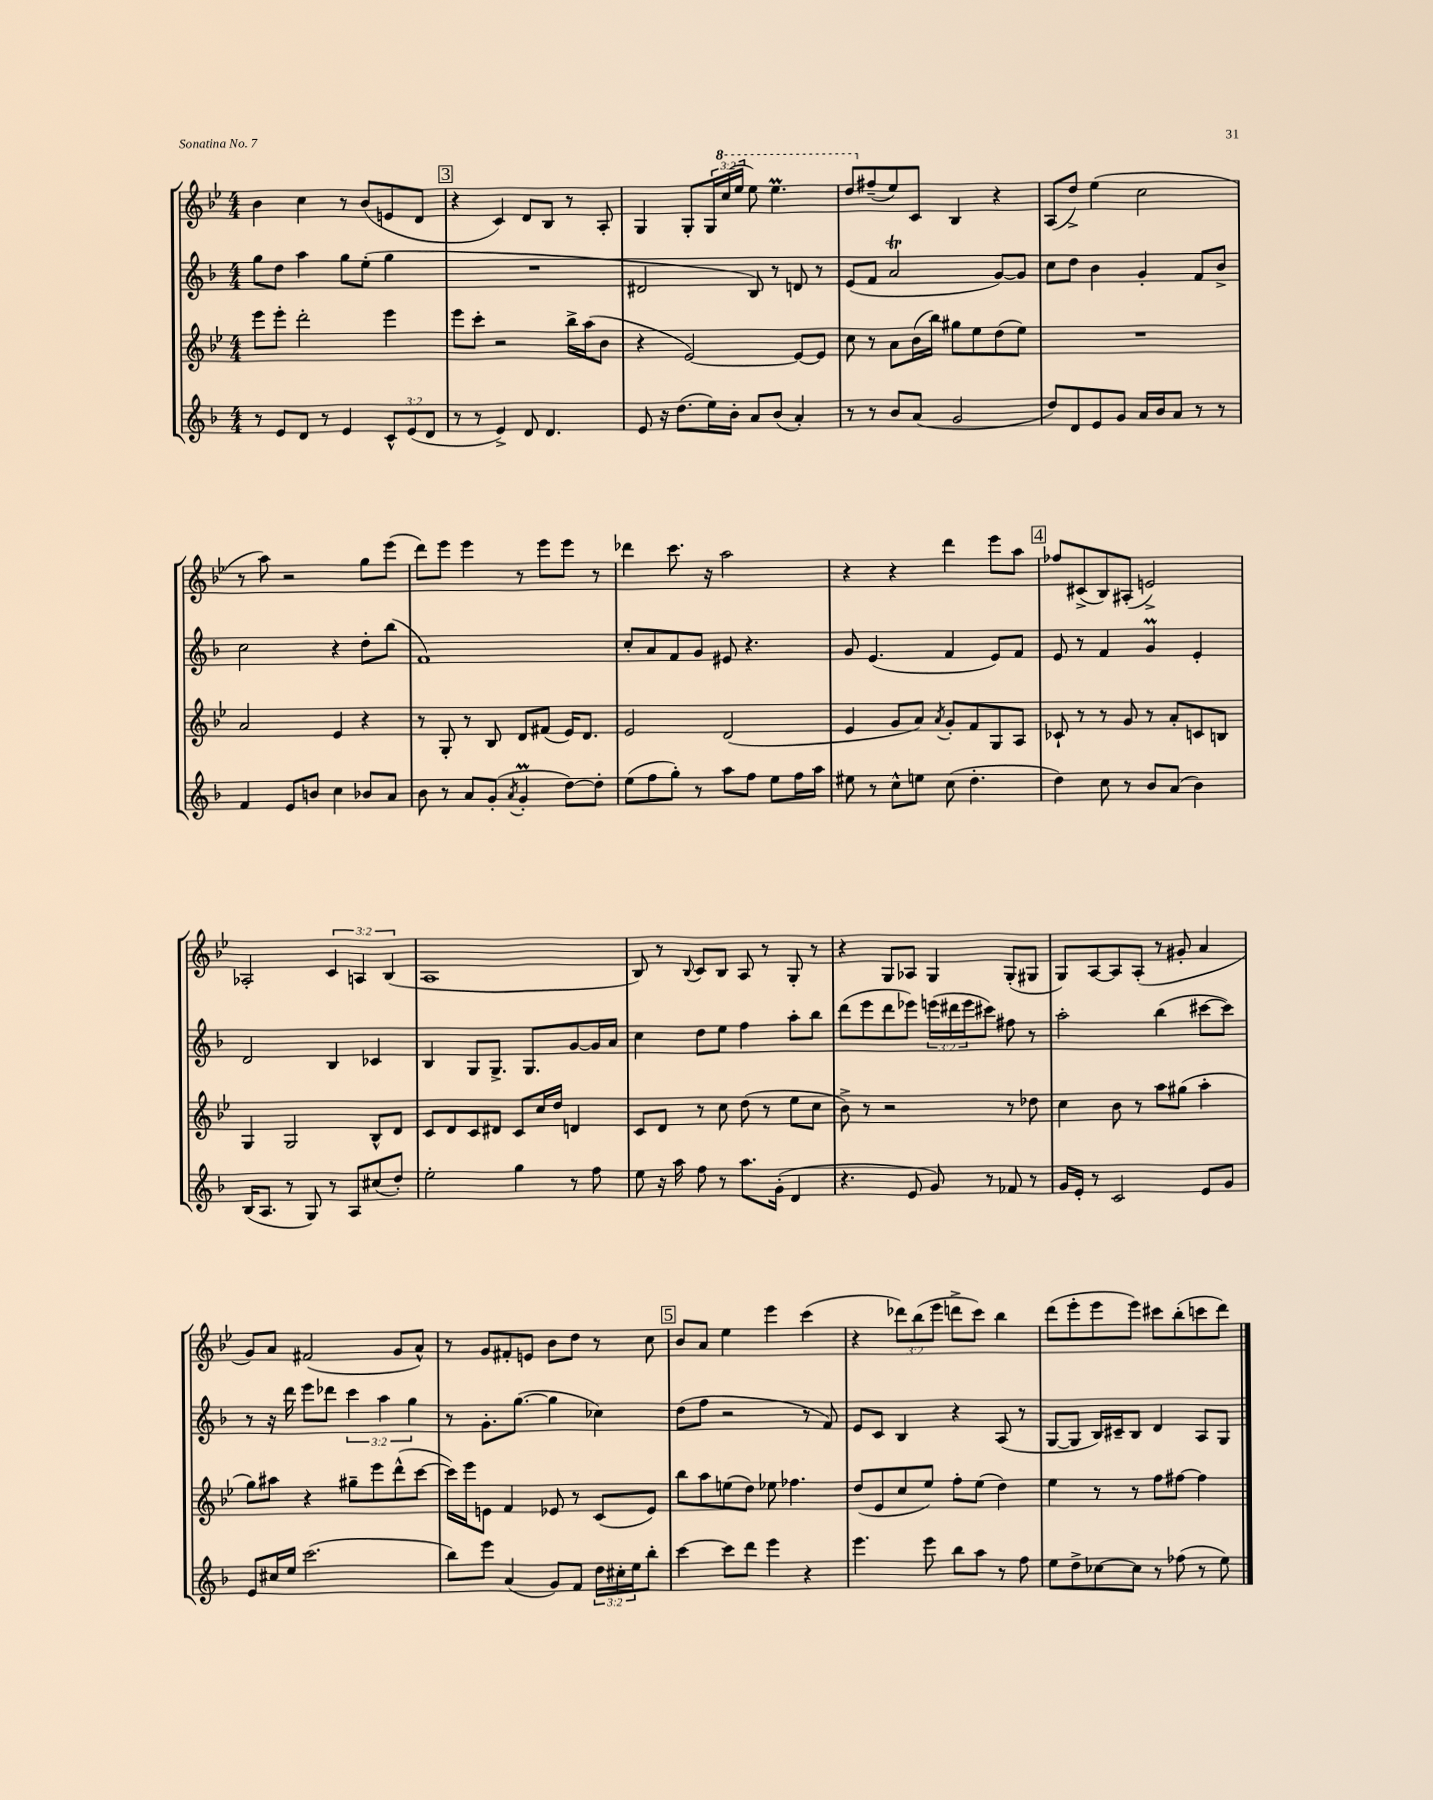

**kern	**kern	**kern	**kern
*staff4	*staff3	*staff2	*staff1
*clefG2	*clefG2	*clefG2	*clefG2
*k[b-]	*k[b-e-]	*k[b-]	*k[b-e-]
*M4/4	*M4/4	*M4/4	*M4/4
8r	8eee-\L	8gg\L	4b-\
8e/L	8eee-'\J	8dd\J	.
8d/J	2ddd'\	4aa\	4cc\
8r	.	.	.
4e/	.	8gg\L	8r
.	.	(8ee'\J	(8b-/L
12c^^/L	4eee-\	4gg\	8e/
(12e/	.	.	.
.	.	.	8d/J
12d/J	.	.	.
=	=	=	=
8r	8eee-\L	1r	4r
8r	8ccc'\J	.	.
4e^/)	2r	.	4c/)
8d/	.	.	8d/L
4.d/	.	.	8B-/J
.	16bb-^\LL	.	8r
.	(16aa\J	.	.
.	8b-\J	.	8A'/
=	=	=	=
8e/	4r	2d#/	4G/
16r	.	.	.
(8.dd\L	.	.	.
.	[2e-/)	.	8G'/L
16ee\L)	.	.	24G/L
.	.	.	(24ccc/
16b-'\JJ	.	.	.
.	.	.	24eee-/JJ
8a/L	.	8B-/)	8eee-\)
(8b-/J	.	8r	4.eee-\
4a'/)	8e-/_L	8d/	.
.	8e-/]J	8r	.
=	=	=	=
8r	8cc\	(8e/L	8ddd/L
8r	8r	8f/J	(8ff#~/
8b-/L	8a\L	2a/	8ee-/)
(8a/J	(16b-\L	.	8c/J
.	16bb-\JJ)	.	.
2g/	8gg#\L	.	4B-/
.	8ee-\	.	.
.	(8dd\	[8g/L)	4r
.	8ee-\J)	8g/]J	.
=	=	=	=
8dd/L)	1r	8cc\L	(8A/L
8d/	.	8dd\J	8dd^/J)
8e/	.	4b-\	(4ee-\
8g/J	.	.	.
16a/LL	.	4g'/	2cc\
16b-/J	.	.	.
8a/J	.	.	.
8r	.	8f/L	.
8r	.	8b-^/J	.
=	=	=	=
4f/	2a/	2cc\	8r
.	.	.	8aa\)
8e/L	.	.	2r
8b/J	.	.	.
4cc\	4e-/	4r	.
8b-/L	4r	8dd'\L	8gg\L
8a/J	.	(8bb-\J	(8eee-\J
=	=	=	=
8b-\	8r	1f)	8ddd\L)
8r	8G'/	.	8eee-\J
8a/L	8r	.	4eee-\
(8g'/J	8B-/	.	.
8qa/	.	.	.
4g'/	8d/L	.	8r
.	(8f#/J	.	8eee-\L
[8dd\L)	16e-/LK)	.	8eee-\J
.	8.d/J	.	.
8dd'\]J	.	.	8r
=	=	=	=
(8ee\L	2e-/	8cc'/L	4ddd-\
8ff\	.	8a/	.
8gg'\J)	.	8f/	8.ccc\
8r	.	8g/J	.
.	.	.	16r
8aa\L	(2d/	8e#/	2aa\
8ff\J	.	4.r	.
8ee\L	.	.	.
16ff\L	.	.	.
16aa\JJ	.	.	.
=	=	=	=
8ee#\	4e-/	8g/	4r
8r	.	(4.e/	.
8cc^^\L	8g/L	.	4r
8ee\J	8a/J)	.	.
.	8qa/	.	.
(8cc\	8g'/L	4f/	4ddd\
4.dd'\	8f/	.	.
.	8G/	8e/L)	8eee-\L
.	8A/J	8f/J	8aa\J
=	=	=	=
4dd\)	8c-`/	8e/	8ff-/L
.	8r	8r	(8c#^/
8cc\	8r	4f/	8B-/)
8r	8g/	.	(8A#'/J
8b-/L	8r	4g/	2e^/)
(8a/J	8a'/L	.	.
4b-\)	8c/	4e'/	.
.	8B/J	.	.
=	=	=	=
(16B-/LK	4G/	2d/	2A-'/
8.A/J	.	.	.
8r	2G/	.	.
8G/)	.	.	.
8r	.	4B-/	6c/
8A/L	.	.	.
.	.	.	6A/
(8cc#/	8B-^^/L	4c-/	.
.	.	.	(6B-/
8dd'/J)	8d/J	.	.
=	=	=	=
2ee'\	8c/L	4B-/	1A
.	8d/	.	.
.	8c/	8G/L	.
.	8d#/J	8.G^/J	.
4gg\	8c/L	.	.
.	.	8.G/L	.
.	16cc/L	.	.
.	16dd/JJ	.	.
8r	4d/	[8g/	.
8ff\	.	16g/]L	.
.	.	16a/JJ	.
=	=	=	=
8ee\	8c/L	4cc\	8B-/)
16r	8d/J	.	8r
16aa\	.	.	.
.	.	.	8qqB-/
8ff\	8r	8dd\L	8c/L
8r	8cc\	8ee\J	8B-/J
8.aa\L	(8dd\	4ff\	8A/
.	8r	.	8r
(16g'\Jk	.	.	.
4d/	8ee-\L	8aa'\L	8G'/
.	8cc\J	8bb-\J	8r
=	=	=	=
4.r	8b-^\)	(8ddd\L	4r
.	8r	8eee\	.
.	2r	8ddd\	8G/L
8e/	.	8eee-\J)	8A-/J
8g/)	.	(24eee\LL	4G/
.	.	24ddd#\	.
.	.	24eee\J	.
8r	.	8ccc#\J)	.
8f-/	8r	8ff#\	(8G'/L
8r	8dd-\	8r	8G#/J
=	=	=	=
16g/LL	4cc\	2aa'\	8G/L)
16e'/JJ	.	.	.
8r	.	.	[8A/
2c/	8b-\	.	8A/]
.	8r	.	(8A'/J
.	8aa\L	(4bb-\	8r
.	(8gg#\J	.	8g#'/
8e/L	4aa'\	[8ccc#\L	4a/
8g/J	.	8ccc#\]J)	.
=	=	=	=
8e/L	8gg\L)	8r	8g/L)
16cc#/L	8aa#\J	16r	8a/J
16ee/JJ	.	16ddd\	.
(2.ccc\	4r	8eee\L	(2f#/
.	.	8ddd-\J	.
.	8gg#~\L	6ccc\	.
.	8eee-\	.	.
.	.	6aa\	.
.	(8ddd^^\	.	8g/L
.	.	6gg\	.
.	[8ccc\J	.	8a^^/J)
=	=	=	=
8bb-\L)	16ccc\]LL)	8r	8r
.	16eee-\J	.	.
8eee\J	8e\J	8.g'\L	8g/L
(4a/	4f/	.	8f#'/
.	.	([8.gg\J	.
.	.	.	8e/J
8g/L)	8e-/	4gg\]	8b-\L
8f/J	8r	.	8dd\J
24dd\LL	(8c/L	4cc-\)	8r
24cc#'\	.	.	.
24ee\J	.	.	.
8bb-'\J	8e-/J)	.	8cc\
=	=	=	=
[4ccc\	8bb-\L	(8dd\L	8b-/L
.	8aa\	8ff\J	8a/J
8ccc\]L	(8ee\	2r	4ee-\
8ddd\J	8dd\J)	.	.
4eee\	8ee-\	.	4eee-\
.	4.ff-\	.	.
4r	.	8r	(4ccc\
.	.	8f/)	.
=	=	=	=
4.eee\	(8dd/L	8e/L	4r
.	8e-/	8c/J	.
.	8cc/	4B-/	12ddd-\L)
.	.	.	(12bb-\
8eee\	8ee-/J)	.	.
.	.	.	12eee-\J
8bb-\L	8ff'\L	4r	8ddd^\L
8aa\J	(8ee-\J	.	8ccc\J)
8r	4dd\)	(8A/	4bb-\
8ff\	.	8r	.
=	=	=	=
8ee\L	4ee-\	[8G/L	(8ddd\L
8dd^\	.	8G/]J	8eee-'\
[8cc-\	8r	16B-/LL)	8eee-\
.	.	16c#~/J	.
8cc-\]J	8r	8B-/J	8eee-\J)
8r	8ff\L	4d/	8ccc#\L
(8ff-\	[8ff#\J	.	(8bb-'\
8r	4ff#\]	8A/L	8ccc\
8ee\)	.	8G/J	8ddd\J)
==	==	==	==
*-	*-	*-	*-
